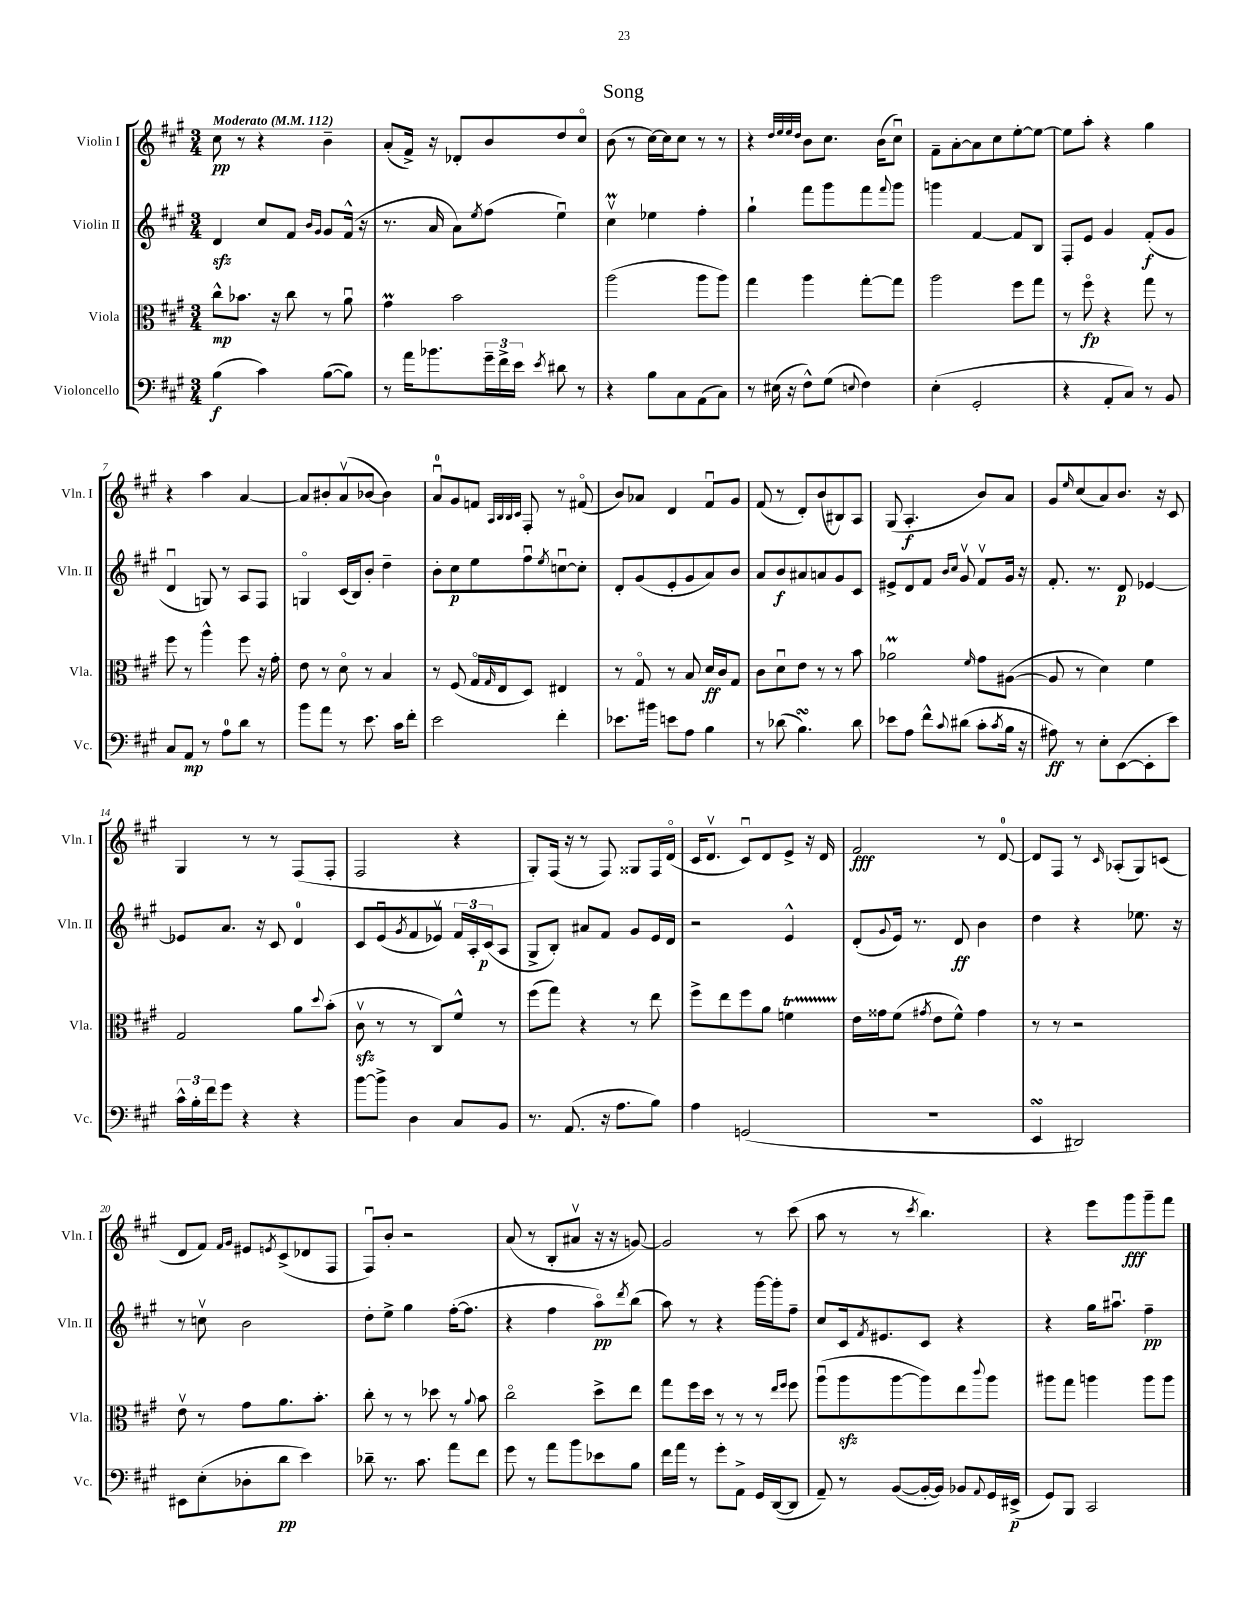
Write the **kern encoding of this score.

**kern	**kern	**kern	**kern
*staff4	*staff3	*staff2	*staff1
*clefF4	*clefC3	*clefG2	*clefG2
*k[f#c#g#]	*k[f#c#g#]	*k[f#c#g#]	*k[f#c#g#]
*M3/4	*M3/4	*M3/4	*M3/4
*MM112	*MM112	*MM112	*MM112
(4B	8cc#^^	4d	8cc#
.	8.b-	.	8r
4c#)	.	8cc#	4r
.	16r	.	.
.	8cc#	8f#	.
.	.	16qqb	.
.	.	16qqg#	.
([8B	8r	8g#	4b~
8B])	8au	(16f#^^	.
.	.	16r	.
=	=	=	=
8r	4g#	8.r	(8a'
16a	.	.	16f#^)
8.b-	.	16a	16r
.	2b	8a)	8d-'
.	.	8qee	.
24g#~	.	(8ff#	8b
24f#^	.	.	.
24e	.	.	.
8qe	.	.	.
8d#	.	4eeu)	8dd
8r	.	.	8cc#o
=	=	=	=
4r	(2aa	4cc#v	(8b
.	.	.	8r
8B	.	4ee-	[16cc#)
.	.	.	16cc#]
8C#	.	.	8cc#
(8AA	8aa	4ff#'	8r
8C#)	8aa)	.	8r
=	=	=	=
8r	4gg#	4gg#`	4r
(16E#	.	.	.
16r	.	.	.
.	.	.	32qqdd
.	.	.	32qqee
.	.	.	32qqee
.	.	.	32qqdd
8F#^^)	4aa	8fff#	8b
(8G#	.	8ggg#	8.cc#
8qqE	.	.	.
4F#)	[8gg#'	8fff#	.
.	.	.	(16b
.	.	8qqfff#	.
.	8gg#]	8ggg#	8cc#u)
=	=	=	=
(4E'	2aa	4ggg	8f#~
.	.	.	[8a'
2GG#'	.	[4f#	8a]
.	.	.	8cc#
.	8ff#	8f#]	[8ee'
.	8gg#	8B	8ee_
=	=	=	=
4r	8r	8F#'	8ee]
.	8ff#o	8e	8aa'
8AA'	4r	4g#	4r
8C#)	.	.	.
8r	8gg#	(8f#'	4gg#
8BB	8r	8g#	.
=	=	=	=
8C#	8ff#	4du	4r
8AA	8r	.	.
8r	4aa^^	8G)	4aa
8A	.	8r	.
8d	8ff#	8A	[4a
8r	16r	8F#	.
.	16g#'	.	.
=	=	=	=
8b	8e	4Go	8a]
8a	8r	.	8b#'
8r	8do	(16c#	(8av
.	.	16B)	.
8.e	8r	8b'	[8b-
.	4B	4dd~	4b-])
16c#	.	.	.
8f#'	.	.	.
=	=	=	=
2e	8r	8b'	8au
.	(8F#	8cc#	8g#
.	16G#o	8ee	8f
.	16qqG#	.	.
.	16E	.	.
.	.	.	32qqA
.	.	.	32qqB
.	.	.	32qqB
.	.	.	32qqc#
.	8D)	8ff#u	8F#'
.	.	8qee	.
4f#'	4E#	[8ccu	8r
.	.	8cc']	(8f#o
=	=	=	=
8.e-	8r	8d'	8b)
.	8G#o	(8g#	8a-
16b#	.	.	.
8e	8r	8e'	4d
8A	8B	8g#	.
4B	16d	8a)	8f#u
.	16c#	.	.
.	8G#	8b	8g#
=	=	=	=
8r	8c#	8a	(8f#
(8d-	8du	8b	8r
4.B)	8e	8a#	8d')
.	8r	8a	(8b
.	8r	8g#	8B#)
8d-	8b	8c#	8A
=	=	=	=
8e-	2a-	8e#^	(8G#
8A	.	8d	4.A'
8f#^^	.	8f#	.
.	.	16qqb	.
8qqc#	.	16qqcc#	.
(8d#	.	8g#v	.
.	16qqf#	.	.
8c#'	8g#	8f#v	8b)
8qc#	.	.	.
16B	([8A#	16g#	8a
16r	.	16r	.
=	=	=	=
8A#)	8A#]	8.f#'	8g#
.	.	.	16qqee
8r	8r	.	(8cc#
.	.	8.r	.
8E'	4d)	.	8a)
([8EE	.	8d	8.b
8EE']	4f#	[4e-	.
.	.	.	16r
8e)	.	.	8c#
=	=	=	=
24c#^^	2G#	8e-]	4G#
24B'	.	.	.
24f#	.	.	.
8g#	.	8.a	.
4r	.	.	8r
.	.	16r	.
.	.	8c#	8r
4r	8a	4d	(8F#
.	8qqdd	.	.
.	(8b'	.	8F#'
=	=	=	=
[8b	8c#v	8c#	2F#
8b^]	8r	(8eu	.
.	.	8qg#	.
4D	8r	8f#	.
.	8C#)	8e-v)	.
8C#	8f#^^	24f#	4r
.	.	24A'	.
.	.	(24c#	.
8BB	8r	8A	.
=	=	=	=
8.r	(8ff#	8G#^	8G#')
.	8gg#)	8B')	(16F#
(8.AA	.	.	16r
.	4r	8a#	8r
16r	.	8f#	8F#)
8.A	.	.	.
.	8r	8g#	8G##
8B)	8ee	16e	16F#
.	.	16d	(16do
=	=	=	=
4A	8ff#^	2r	16c#
.	.	.	8.dv
.	8ee	.	.
(2GG	8ff#	.	8c#u)
.	8a	.	8d
.	4f	4e^^	8e^
.	.	.	16r
.	.	.	16d
=	=	=	=
2.r	16e	(8d'	2f#
.	16g##	.	.
.	.	8qqg#	.
.	(8f#	16e)	.
.	.	8.r	.
.	8qg#	.	.
.	8e	.	.
.	8f#^^)	8d	.
.	4g#	4b	8r
.	.	.	[8d
=	=	=	=
4EE	8r	4dd	8d]
.	8r	.	8F#
2DD#)	2r	4r	8r
.	.	.	16qqc#
.	.	.	(8A-'
.	.	8.ee-	8G#)
.	.	.	(8c
.	.	16r	.
=	=	=	=
8EE#	8ev	8r	8d
(8E'	8r	8ccv	8f#)
.	.	.	16qqf#
.	.	.	16qqg#
8D-'	8g#	2b	8e#
.	.	.	8qe
8d	8.a	.	(8c#^
4e)	.	.	8d-
.	8.b'	.	.
.	.	.	8F#
=	=	=	=
8d-~	8cc#'	8dd'	8F#u)
8.r	8r	8ee^	8b'
.	8r	4gg#	2r
8.c#	.	.	.
.	8dd-	.	.
8a	8r	([16ff#'	.
.	.	8.ff#]	.
.	8qqa	.	.
8f#	8b	.	.
=	=	=	=
8g#	2cc#o	4r	(8a
8r	.	.	8r
8a	.	4ff#	8B'
8b	.	.	8a#v
8e-	8dd^	8aao)	16r
.	.	.	16r
.	.	8qddd	.
8B	8ee	(8bb	[8g)
=	=	=	=
16f#	8gg#	8aa)	2g]
16a	.	.	.
8r	16ff#	8r	.
.	16dd	.	.
8g#'	8r	4r	.
8AA^	8r	.	.
16GG#	8r	[16ggg#	8r
([16DD	.	16ggg#']	.
.	16qqee	.	.
.	16qqff#	.	.
8DD]	8ff#	8ff#~	(8ccc#
=	=	=	=
8AA~)	(8aau	8cc#	8aa
8r	8aa	16c#	8r
.	.	8qf#	.
.	.	8.e#	.
([8BB	[8aa	.	8r
.	.	.	8qccc#
16BB'_	8aa])	8c#	4.bb)
16BB])	.	.	.
8BB-	8ee	4r	.
8qqAA	8qqccc#	.	.
16GG#	8aa	.	.
(16EE#^	.	.	.
=	=	=	=
8GG#)	8aa#	4r	4r
8BBB	8gg#	.	.
2CC#	4aa	16gg#	8eee
.	.	8.aa#u	.
.	.	.	8ggg#
.	8aa	4ff#~	8ggg#~
.	8aa	.	8fff#
==	==	==	==
*-	*-	*-	*-
